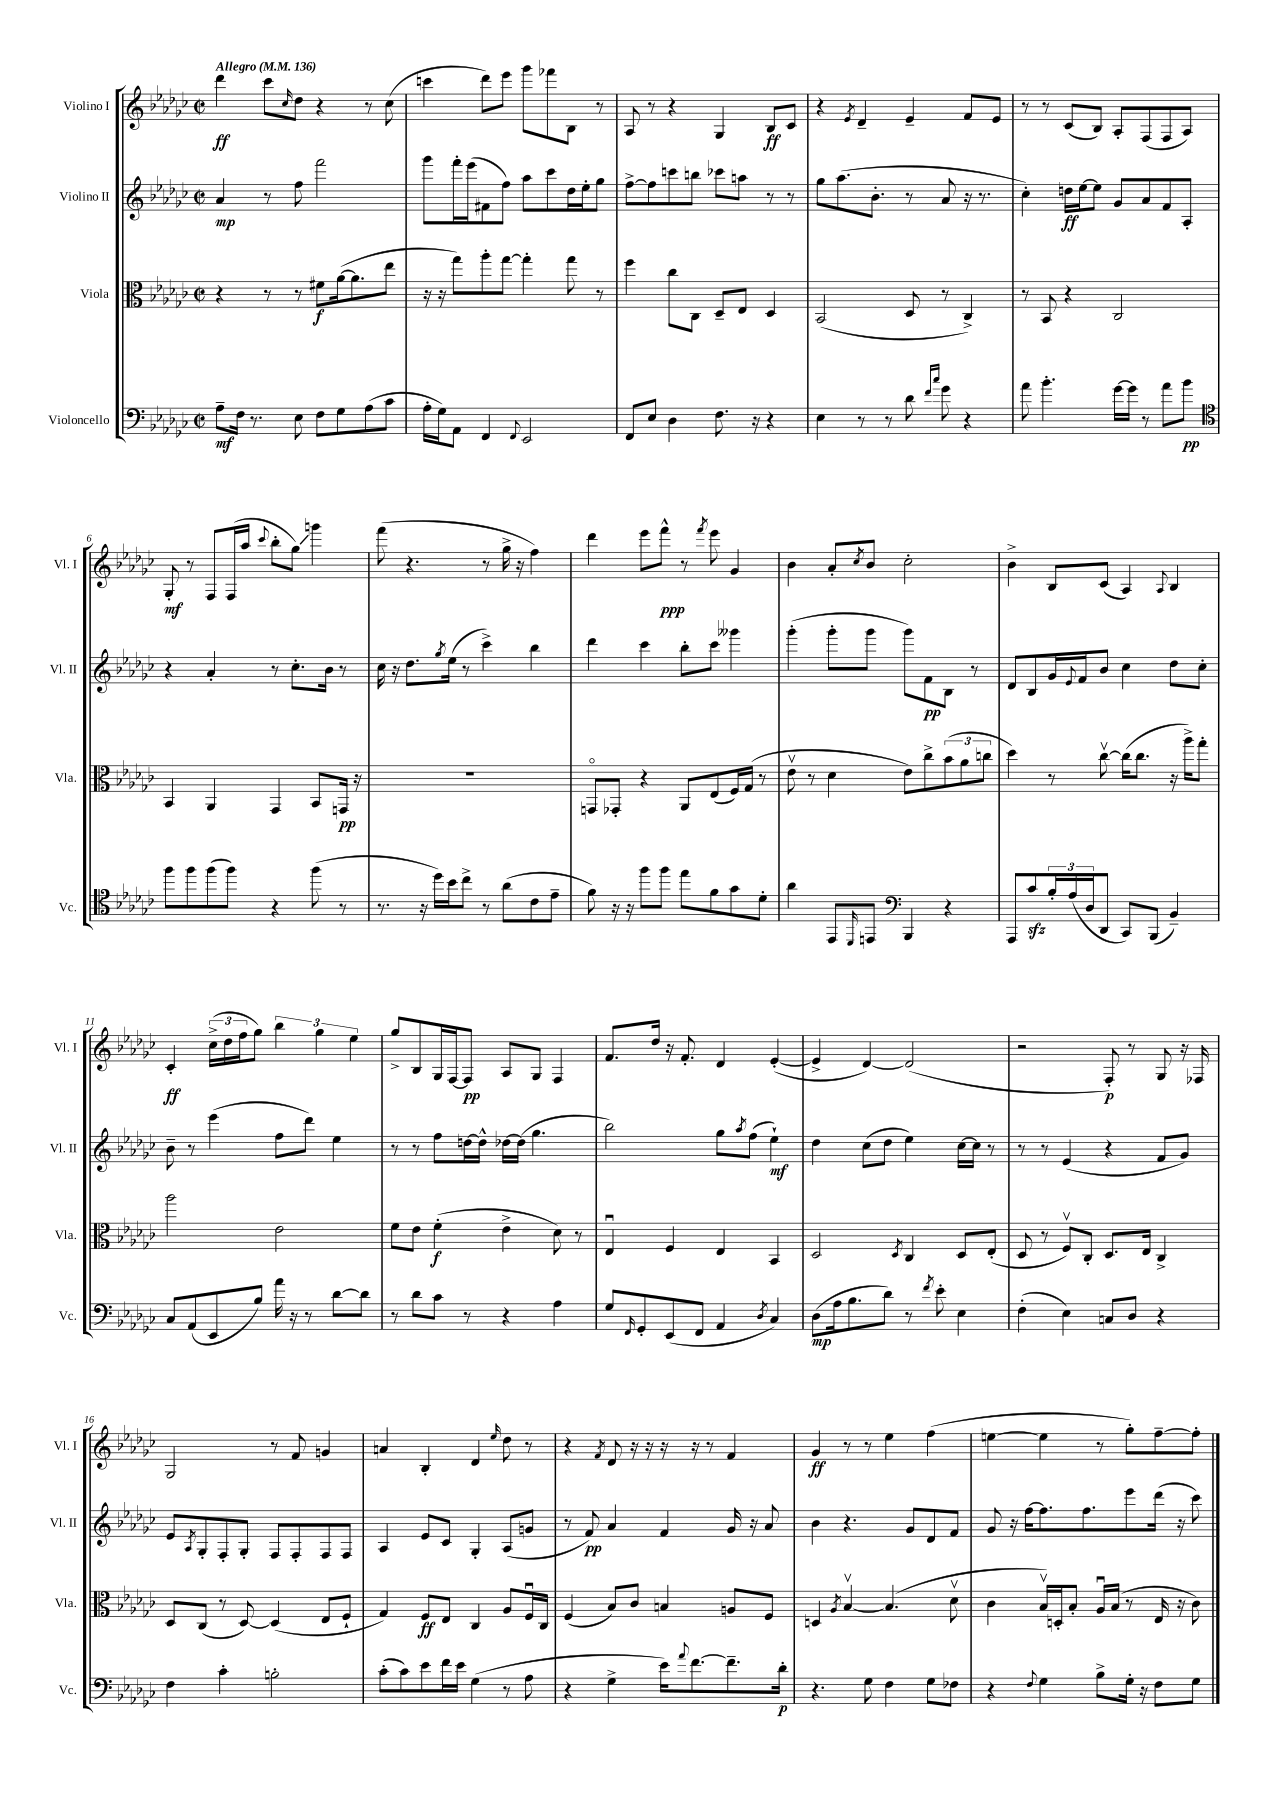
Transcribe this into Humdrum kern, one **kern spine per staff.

**kern	**kern	**kern	**kern
*staff4	*staff3	*staff2	*staff1
*clefF4	*clefC3	*clefG2	*clefG2
*k[b-e-a-d-g-c-]	*k[b-e-a-d-g-c-]	*k[b-e-a-d-g-c-]	*k[b-e-a-d-g-c-]
*M2/2	*M2/2	*M2/2	*M2/2
*met(c|)	*met(c|)	*met(c|)	*met(c|)
*MM136	*MM136	*MM136	*MM136
8A-~	4r	4a-	4ddd-
16F	.	.	.
8.r	.	.	.
.	8r	8r	8ccc-
.	.	.	16qqcc-
8E-	8r	8ff	8dd-
8F	8f#	2fff	4r
8G-	([16a-	.	.
.	8.a-]	.	.
(8A-	.	.	8r
8c-	8ee-	.	(8cc-
=	=	=	=
16A-'	16r	8ggg-	4ccc
16G-)	16r	.	.
8AA-	8gg-)	16fff'	.
.	.	(16eee-	.
4FF	8aa-'	8f#	8ddd-)
.	[8gg-	8ff)	8eee-
8qqFF	.	.	.
2EE-	4gg-']	8aa-	8ggg-
.	.	8ccc-	8fff-
.	8gg-	16dd-	8B-
.	.	16ee-'	.
.	8r	8gg-	8r
=	=	=	=
8FF	4ff	[8ff^	8A-
8E-	.	8ff]	8r
4D-	8cc-	8ccc	4r
.	8C-	8bb	.
8.F	8D-~	8ccc-	4G-
.	8E-	8aa	.
16r	.	.	.
4r	4D-	8r	8B-
.	.	8r	8c-
=	=	=	=
4E-	(2BB-	8gg-	4r
.	.	(8.aa-	.
.	.	.	8qe-
8r	.	.	4d-~
.	.	8.b-'	.
8r	.	.	.
8d-	8D-	8r	4e-~
16qqf	.	.	.
16qqcc-	.	.	.
8g-	8r	8a-	.
4r	4C-^)	16r	8f
.	.	8.r	.
.	.	.	8e-
=	=	=	=
8a-	8r	4cc-')	8r
4.b-'	8BB-	.	8r
.	4r	16dd	(8c-
.	.	[16ee-	.
.	.	8ee-]	8B-)
[16g-	2C-	8g-	8A-'
16g-]	.	.	.
8r	.	8a-	(8F
8a-	.	8f	8F
8b-	.	8A-'	8A-)
=	=	=	=
*clefC4	*	*	*
8ff	4BB-	4r	8G-'
8ff	.	.	8r
(8ff	4AA-	4a-'	8F
8ff)	.	.	(16F
.	.	.	16aa-
.	.	.	8qqccc-
4r	4GG-	8r	8bb-'
.	.	8.cc-'	8gg-)
(8ff	8BB-	.	4ggg
.	.	16b-	.
8r	16GG	8r	.
.	16r	.	.
=	=	=	=
8.r	1r	16cc-	(8fff
.	.	16r	.
.	.	8.dd-	4.r
16r	.	.	.
16dd-)	.	.	.
.	.	8qgg-	.
16b-	.	(16ee-	.
8cc-^	.	8r	.
8r	.	4ccc-^)	8r
(8a-	.	.	16gg-^
.	.	.	16r
8c-	.	4bb-	4ff)
8e-~	.	.	.
=	=	=	=
8f)	8GGo	4ddd-	4ddd-
16r	8GG-'	.	.
16r	.	.	.
8ff	4r	4ccc-	8eee-
8ff	.	.	8fff^^
8ee-	8AA-	8bb-'	8r
.	.	.	8qfff
8f	(8E-	8ccc-	8eee-
8g-	16F)	4ggg--	4g-
.	(16G-	.	.
8d-'	8r	.	.
=	=	=	=
4a-	8e-v	(4ggg-'	4b-
.	8r	.	.
8EE-	4d-	8ggg-'	8a-'
16qqDD-	.	.	8qcc-
8EE	.	8ggg-	8b-
*clefF4	*	*	*
4BBB-	8e-)	8ggg-)	2cc-'
.	8cc-^	8f	.
4r	(12b-	8B-	.
.	12a-	.	.
.	.	8r	.
.	12cc	.	.
=	=	=	=
8AAA-	4dd-)	8d-	4b-^
8c-	.	8B-	.
24B-'	8r	16g-	8B-
(24A-	.	.	.
.	.	8qqe-	.
.	.	16f	.
24D-	.	.	.
8DD-	[8cc-v	8b-	(8c-
8CC-)	(16cc-]	4cc-	4A-)
.	8.cc-	.	.
(8BBB-	.	.	.
.	.	.	8qqA-
4BB-~)	16r	8dd-	4B-
.	16aa-^)	.	.
.	8gg-'	8cc-'	.
=	=	=	=
8C-	2aa-	8b-~	4c-'
(8AA-	.	8r	.
8EE-	.	(4eee-	(24cc-^
.	.	.	24dd-
.	.	.	24ff
8B-)	.	.	8gg-)
16a-	2e-	8ff	6bb-
16r	.	.	.
8r	.	8ddd-)	.
.	.	.	6gg-
[8d-	.	4ee-	.
.	.	.	6ee-
8d-]	.	.	.
=	=	=	=
8r	8f	8r	8gg-^
8d-	8e-	8r	8B-
8c-	(4f'	8ff	16G-
.	.	.	[16F
8r	.	[16dd	8F]
.	.	16dd^^]	.
4r	4e-^	[16dd-	8A-
.	.	(16dd-]	.
.	.	4.gg-	8G-
4A-	8d-)	.	4F
.	8r	.	.
=	=	=	=
8G-	4E-u	2bb-)	8.f
16qqFF	.	.	.
8GG-'	.	.	.
.	.	.	16dd-
(8EE-	4F	.	16r
.	.	.	8.f'
8FF	.	.	.
4AA-	4E-	8gg-	4d-
.	.	8qaa-	.
.	.	(8ff	.
8qD-	.	.	.
4C-)	4BB-	4ee-`)	([4e-'
=	=	=	=
(8D-	2D-	4dd-	4e-^]
16A-	.	.	.
8.B-	.	.	.
.	.	(8cc-	[4d-)
8d-)	.	8dd-	.
.	8qD-	.	.
8r	4C-	4ee-)	(2d-]
8qf	.	.	.
8e-'	.	.	.
4E-	8D-	[16cc-	.
.	.	16cc-]	.
.	(8E-'	8r	.
=	=	=	=
(4F'	8D-	8r	2r
.	8r	8r	.
4E-)	8Fv)	(4e-	.
.	8C-'	.	.
8C	8.D-	4r	8F')
8D-	.	.	8r
.	16E-	.	.
4r	4C-^	8f	8G-
.	.	8g-)	16r
.	.	.	16F-
=	=	=	=
4F	8D-	8e-	2G-
.	.	8qA-	.
.	(8C-	8G-'	.
4c-'	8r	8F'	.
.	[8D-)	8G-'	.
2B'	(4D-]	8F	8r
.	.	8F'	8f
.	8E-	8F	4g
.	8F`	8F	.
=	=	=	=
(8c-'	4G-)	4A-	4a
8c-)	.	.	.
8e-	8F	8e-	4B-'
16f	8E-	8c-	.
16e-	.	.	.
(4G-	4C-	4G-'	4d-
.	.	.	16qqee-
8r	8A-	(8A-	8dd-
8A-	16Fu	8g	8r
.	16C-	.	.
=	=	=	=
4r	(4F	8r	4r
.	.	8f)	.
.	.	.	8qf
4G-^	8B-)	4a-	8d-
.	8c-	.	16r
.	.	.	16r
16e-)	4B	4f	16r
8qqa-	.	.	.
[8.f	.	.	16r
.	.	.	8r
8.f~]	8A	16g-	4f
.	.	16r	.
.	8F	8a-	.
16d-'	.	.	.
=	=	=	=
4.r	4D	4b-	4g-
.	8qA-	.	.
.	[4B-v	4.r	8r
8G-	.	.	8r
4F	(4.B-]	.	4ee-
.	.	8g-	.
8G-	.	8d-	(4ff
8F-	8d-v	8f	.
=	=	=	=
4r	4c-	8g-	[4ee
.	.	16r	.
.	.	[16ff	.
8qqF	.	.	.
4G-	16B-v)	8.ff]	4ee]
.	16D'	.	.
.	8B-'	.	.
.	.	8.ff	.
8B-^	16A-u	.	8r
.	(16B-	.	.
16G-'	8r	8eee-	8gg-')
16r	.	.	.
8F	16E-	(16ddd-	[8ff~
.	16r	16r	.
8G-	8c-)	8ccc-)	8ff']
==	==	==	==
*-	*-	*-	*-
